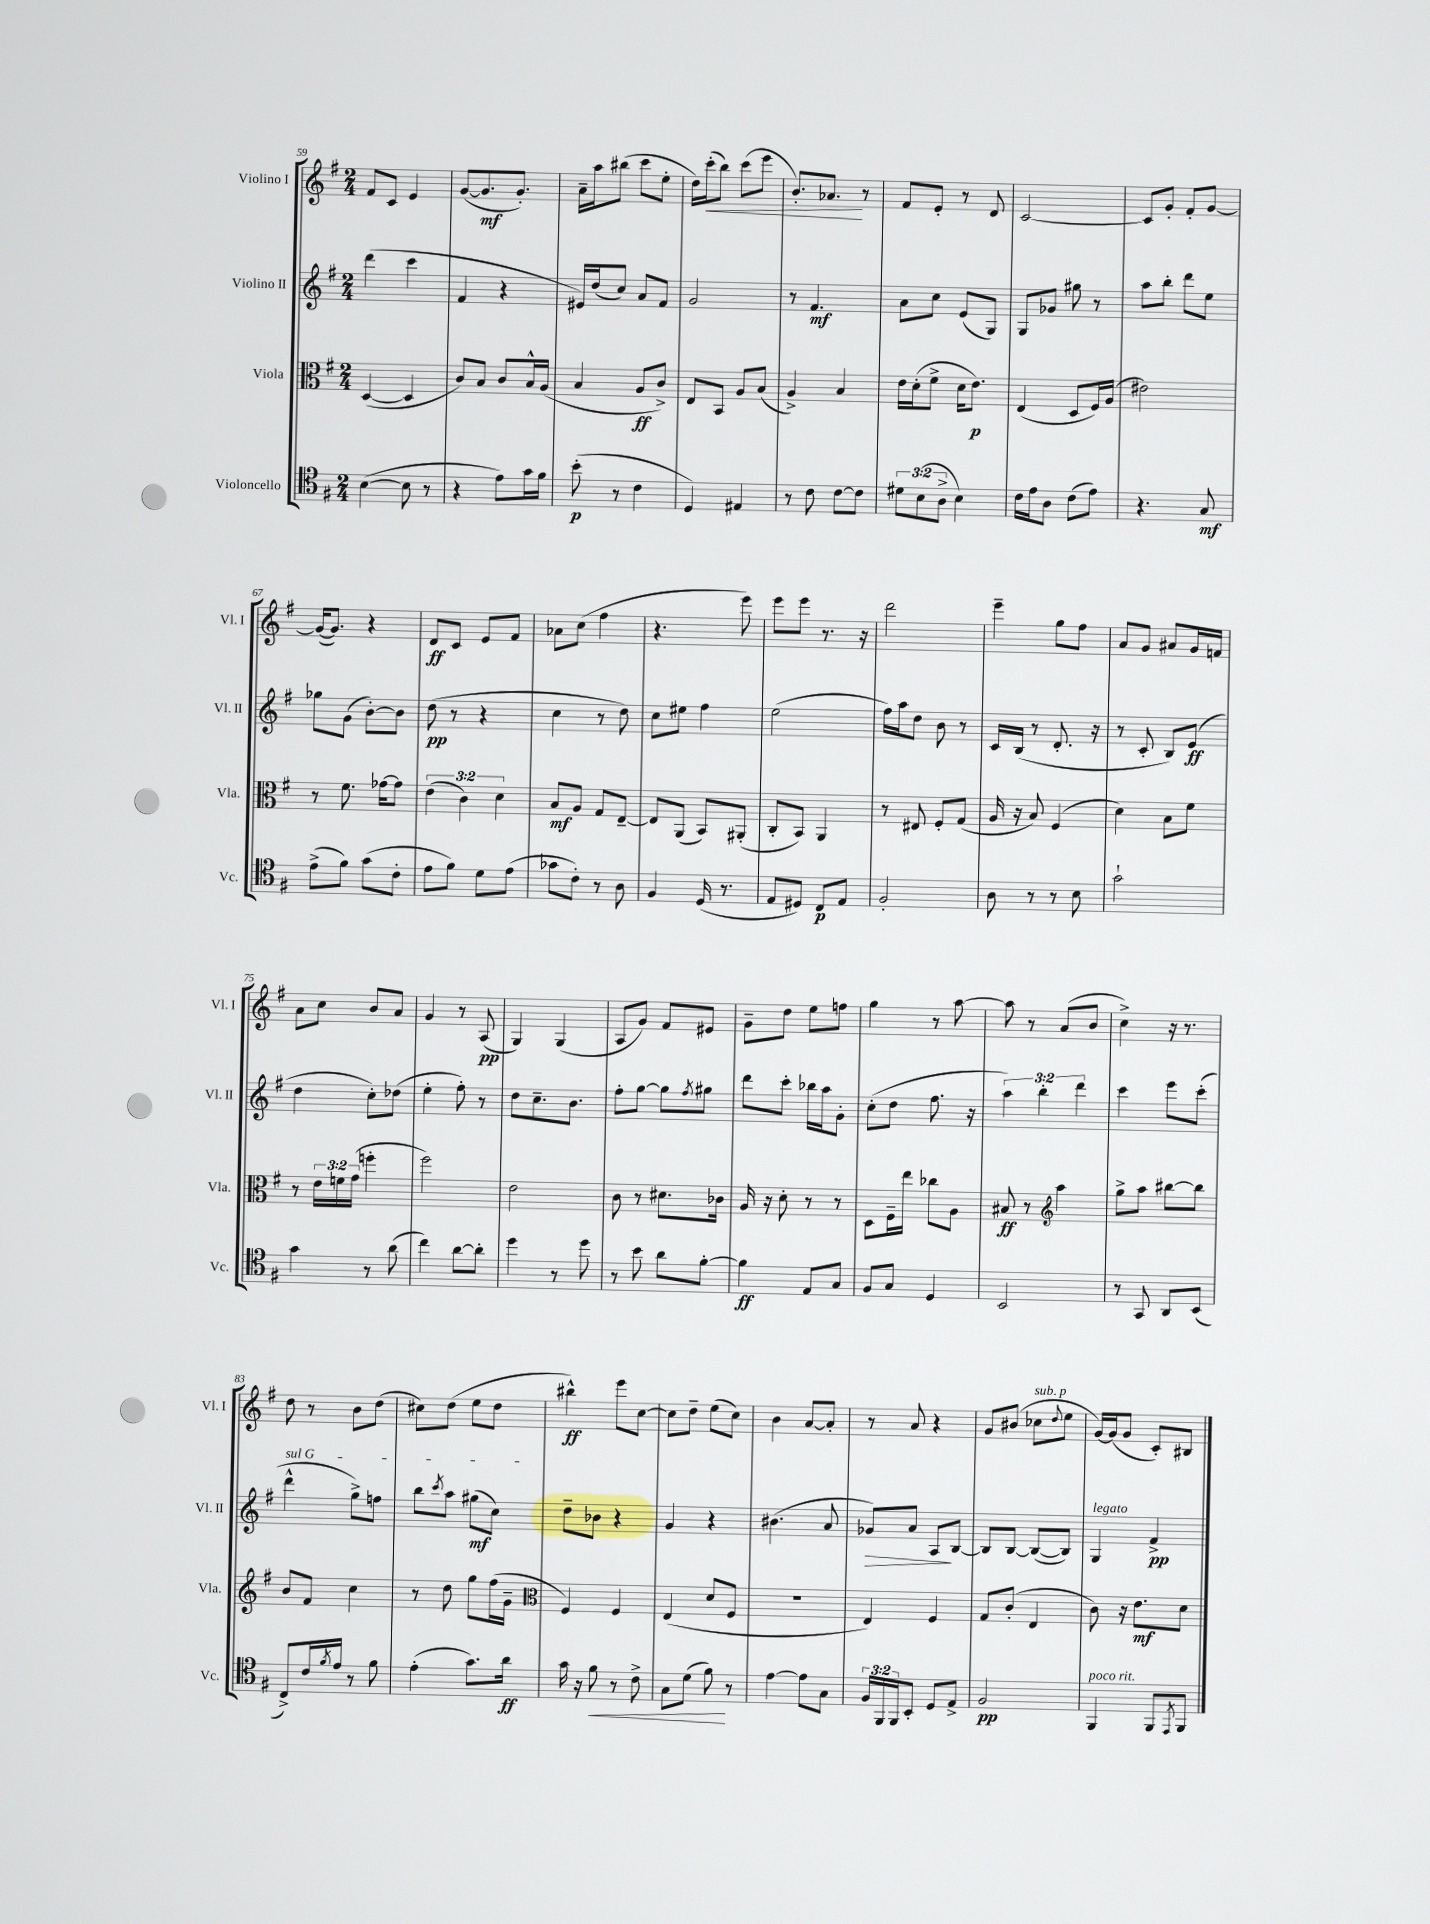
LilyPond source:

<<
\new StaffGroup <<
\new Staff = "s0" \with { instrumentName = "Violino I" shortInstrumentName = "Vl. I" } {
    \clef treble \key g \major \numericTimeSignature \time 2/4
    fis'8 c'8 e'4 |
    g'8~( g'8.\mf g'8.-.) |
    a'16-- a''16 bis''8( c'''8 e''8-. |
    d''16) c'''16-.\<( b''8) c'''8( e'''8 |
    b'8.-.) aes'8.\! r8 |
    fis'8 e'8-. r8 d'8 |
    c'2~ |
    c'8 g'8-. fis'8-. g'8~ |
    g'16~( g'8.) r4 |
    d'8\ff c'8 e'8 fis'8 |
    aes'8 c''8( fis''4 |
    r4. e'''8) |
    e'''8 e'''8 r8. r16 |
    d'''2 |
    e'''4-- g''8 fis''8 |
    a'8 g'8 ais'8 g'16 f'16 |
    a'8 c''8 b'8 a'8 |
    g'4 r8 a8\pp( |
    g4) g4( |
    a8 g'8) fis'8 eis'8 |
    g'8-- d''8 e''8 f''8 |
    g''4 r8 a''8~ |
    a''8 r8 a'8( b'8 |
    c''4->) r16 r8. |
    d''8 r8 b'8 d''8( |
    cis''8) d''8( e''8 d''8 |
    bis''4-^\ff) e'''8 c''8~ |
    c''8 d''8-- e''8( c''8) |
    b'4 a'8~ a'8-. |
    r8 a'8 r4 |
    g'8 bis'8( ces''8^\markup { \italic "sub. p" } \appoggiatura { d''8 } e''8 |
    g'16~) g'16( g'8 c'8-.) bis8 \bar "|." |
}
\new Staff = "s1" \with { instrumentName = "Violino II" shortInstrumentName = "Vl. II" } {
    \clef treble \key g \major \numericTimeSignature \time 2/4 \override Staff.TupletNumber.text = #tuplet-number::calc-fraction-text
    d'''4( c'''4 |
    fis'4 r4 |
    eis'16) d''16( c''8) a'8 fis'8 |
    g'2 |
    r8 fis'4.\mf |
    a'8 c''8 e'8( g8) |
    g8 ges'8 gis''8 r8 |
    a''8 b''8-. d'''8 e''8 |
    ges''8 g'8( b'8~-.) b'8 |
    d''8\pp( r8 r4 |
    c''4 r8 d''8) |
    c''8 eis''8 fis''4 |
    e''2( |
    fis''16) a''16 d''8 b'8 r8 |
    c'16 b16( r8 d'8.-. r16 |
    r8 c'8-. b8) e'8\ff( |
    d''4 c''8-.) des''8( |
    e''4-. fis''8-.) r8 |
    d''8 c''8.-- b'8. |
    fis''8-. g''8~ g''8 \acciaccatura { fis''8 } gis''8 |
    d'''8 c'''8-. bes''16 a''16 g'8-. |
    c''8-.( d''8 fis''8. r16 |
    \tuplet 3/2 { a''4) b''4-. d'''4 } |
    c'''4 e'''8 c'''8-.( |
    \once \override TextSpanner.bound-details.left.text = \markup { \italic "sul G" } d'''4-^\startTextSpan g''8->) f''8 |
    b''8 \acciaccatura { c'''8 } a''8 gis''8\mf( c''8\stopTextSpan) |
    d''8-- bes'8 r4 |
    g'4 r4 |
    bis'4.( a'8 |
    ges'8\>) a'8 a8\! b8~ |
    b8 b8~ b8~( b8) |
    g4^\markup { \italic "legato" } fis'4->\pp \bar "|." |
}
\new Staff = "s2" \with { instrumentName = "Viola" shortInstrumentName = "Vla." } {
    \clef alto \key g \major \numericTimeSignature \time 2/4 \override Staff.TupletNumber.text = #tuplet-number::calc-fraction-text
    d4~( d4 |
    c'8) b8 c'8 b16-^ a16( |
    b4 a8\ff c'8->) |
    e8 b,8 a8 b8( |
    a4->) b4 |
    e'16 d'16-.( fis'8-> d'16 e'8.\p) |
    e4( d8 fis16) a16( |
    eis'2) |
    r8 fis'8. ges'16~ ges'8 |
    \tuplet 3/2 { e'4( c'4) d'4 } |
    b8\mf a8 g8 e8~-- |
    e8 a,8( b,8) ais,8-.( |
    c8-. b,8) a,4 |
    r8 eis8 fis8-. g8( |
    a16 r16 b8) fis4( |
    d'4) b8 fis'8 |
    r8 \tuplet 3/2 { e'16 f'16 g'16( } f''4-. |
    fis''2) |
    e'2 |
    c'8 r8 dis'8. ces'16 |
    a16 r16 d'8-. r8 r8 |
    d8 fis16-- e''16 ces''8 a8 |
    bis8\ff r8 \clef treble a''4 |
    g''8-> a''8 bis''8~ bis''8 |
    b'8 fis'8 c''4 |
    r8 d''8 g''8 fis''16( g'16-- |
    \clef alto fis4) fis4 |
    e4( d'8 fis8 |
    r2 |
    e4) fis4 |
    g8 c'8-.( e4 |
    c'8) r16 e'8.\mf d'8 \bar "|." |
}
\new Staff = "s3" \with { instrumentName = "Violoncello" shortInstrumentName = "Vc." } {
    \clef tenor \key g \major \numericTimeSignature \time 2/4 \override Staff.TupletNumber.text = #tuplet-number::calc-fraction-text
    b4~( b8 r8 |
    r4 e'8) g'16 fis'16 |
    b'8-.\p( r8 c'4 |
    d4) eis4 |
    r8 c'8 c'8~ c'8 |
    \tuplet 3/2 { dis'8 b8( a8-> } b4) |
    c'16 e'16 a8 c'8( e'8) |
    r4. g8\mf |
    e'8->( fis'8) g'8( c'8-. |
    e'8 fis'8) d'8 e'8( |
    ges'8 c'8-.) r8 a8 |
    fis4 d16( r8. |
    e8 dis8) c8\p e8 |
    fis2-. |
    a8 r8 r8 b8 |
    g'2-! |
    g'4 r8 a'8( |
    c''4) a'8~ a'8-. |
    d''4 r8 d''8 |
    r8 b'8 a'8 fis'8~-. |
    fis'4\ff e8 g8 |
    fis8 g8 d4 |
    b,2 |
    r8 g,8 a,8 b,8( |
    c8->) c'16 \acciaccatura { fis'8 } e'16 r8 fis'8 |
    e'4-.( g'8.) a'16\ff |
    g'16 r16 fis'8\< r8 c'8-> |
    g8 d'8( fis'8\!) r8 |
    e'4~ e'8 g8 |
    \tuplet 3/2 { fis16 fis,16 fis,16 } b,8-. d8 e8-> |
    fis2\pp |
    fis,4^\markup { \italic "poco rit." } fis,8 \acciaccatura { e,8 } fis,8 \bar "|." |
}
>>
>>
\layout { \context { \Score currentBarNumber = #59 } }
